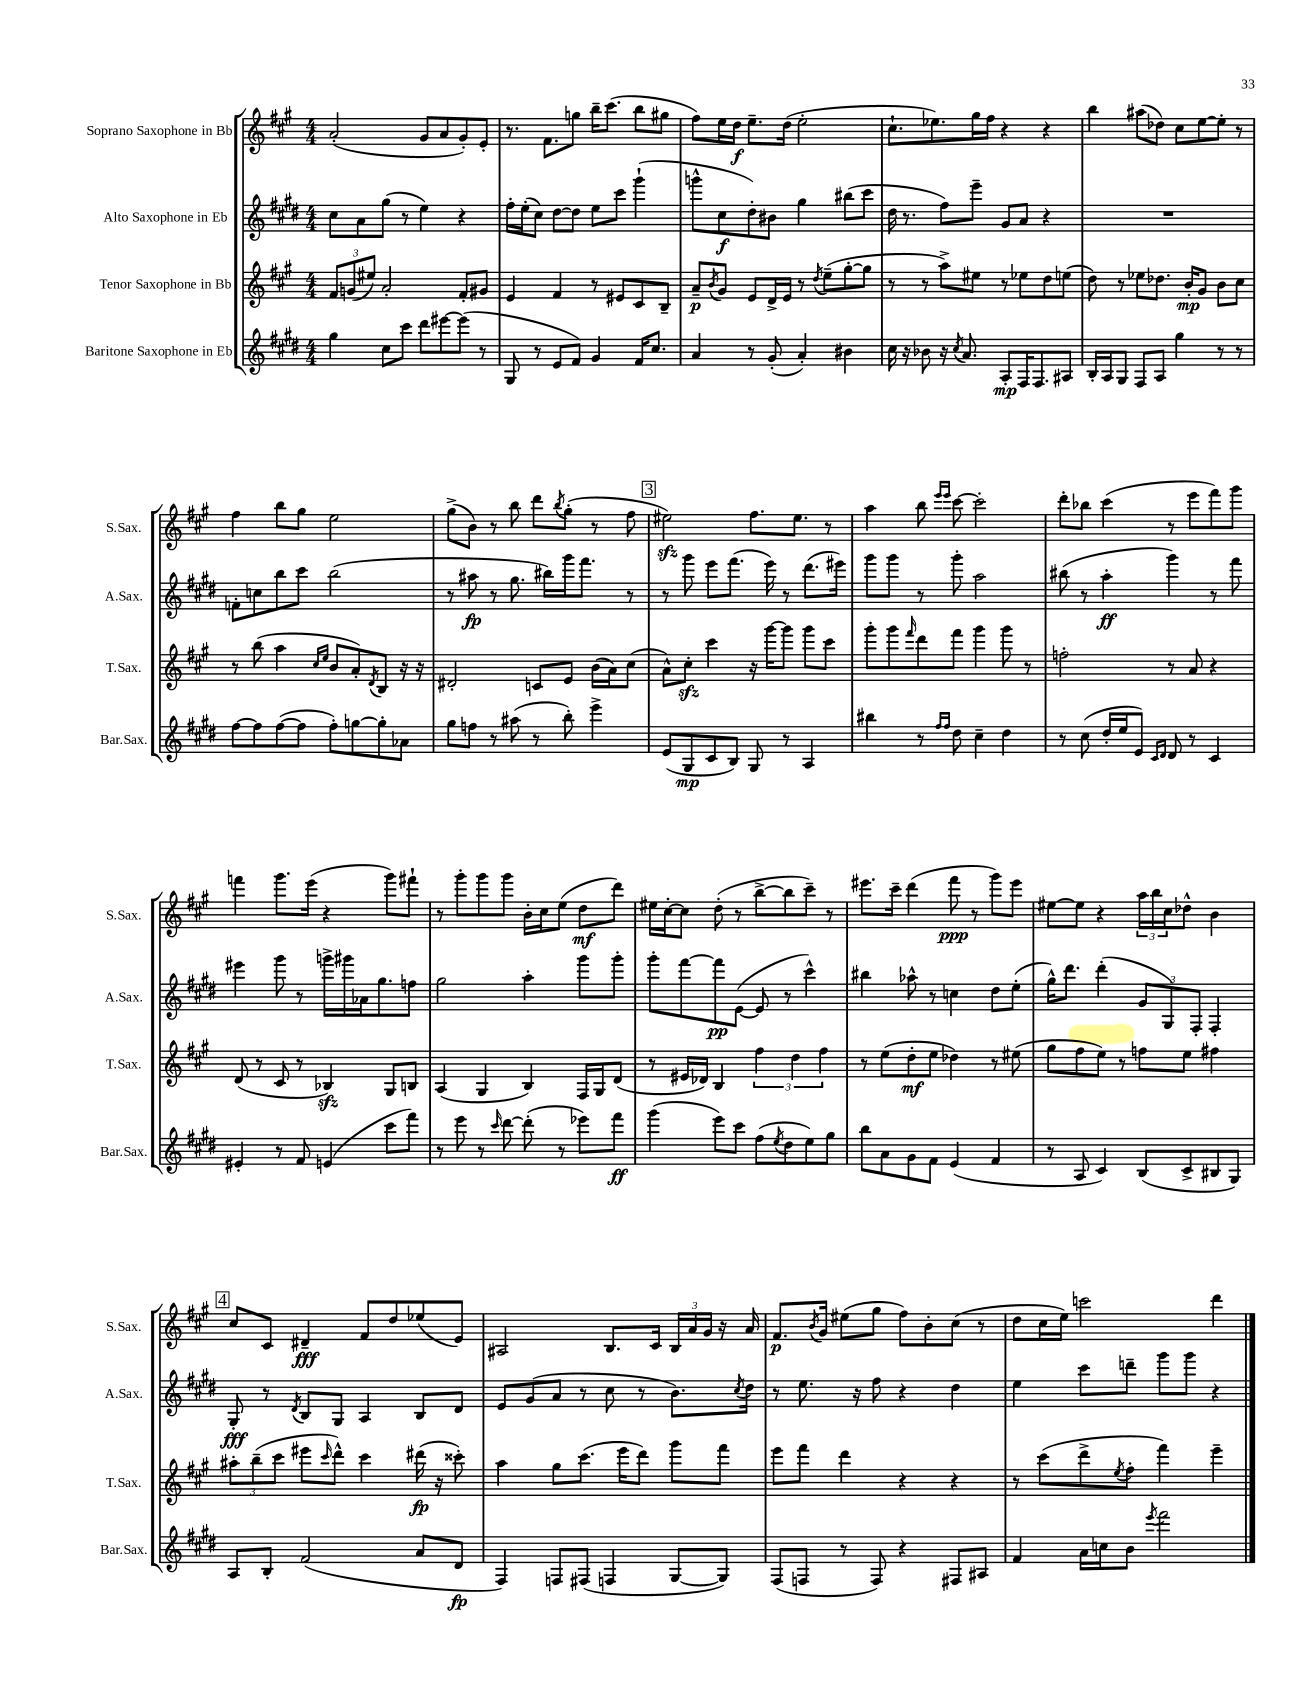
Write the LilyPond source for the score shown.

<<
\new StaffGroup <<
\new Staff = "s0" \with { instrumentName = "Soprano Saxophone in Bb" shortInstrumentName = "S.Sax." } {
    \clef treble \key a \major \numericTimeSignature \time 4/4
    a'2-.( gis'8 a'8 gis'8-.) e'8-. |
    r8. fis'8. g''8 b''16-- cis'''8.( b''8 gis''8 |
    fis''8) e''16 d''16\f e''8.-- d''16( e''2-. |
    cis''8.-! ees''8.) gis''16 fis''16 r4 r4 |
    b''4 ais''8( des''8) cis''8 e''8~ e''8-. r8 |
    fis''4 b''8 gis''8 e''2 |
    gis''8->( b'8) r8 b''8 d'''8 \acciaccatura { b''8 } gis''8-.( r8 fis''8 |
    \mark \markup { \box "3" } eis''2\sfz) fis''8. eis''8. r8 |
    a''4 b''8 \grace { e'''16 e'''16 } cis'''8~ cis'''2-. |
    d'''8-. bes''8 cis'''4( r8 e'''8 fis'''8) gis'''8 |
    f'''4 gis'''8. e'''16( r4 gis'''8) fis'''8-! |
    r8 gis'''8-. gis'''8 gis'''8 b'16-. cis''16 e''8( d''8\mf d'''8) |
    eis''16 cis''16~-. cis''8 d''8-.( r8 b''8~-> b''8 cis'''8--) r8 |
    eis'''8. cis'''16-- d'''4( fis'''8\ppp r8 gis'''8) eis'''8 |
    eis''8~ eis''8 r4 \tuplet 3/2 { a''16 b''16 cis''16 } des''8-^ b'4 |
    \mark \markup { \box "4" } cis''8 cis'8 dis'4--\fff fis'8 d''8 ees''8( e'8) |
    ais2 b8. cis'16 \tuplet 3/2 { b16 a'16 gis'16 } r16 a'16 |
    fis'8.\p \acciaccatura { b'8 } gis'16 eis''8( gis''8 fis''8) b'8-. cis''8( r8 |
    d''8 cis''16 e''16) c'''2 d'''4 \bar "|." |
}
\new Staff = "s1" \with { instrumentName = "Alto Saxophone in Eb" shortInstrumentName = "A.Sax." } {
    \clef treble \key e \major \numericTimeSignature \time 4/4
    cis''8 a'8 gis''8( r8 e''4) r4 |
    fis''16-. e''16-.( cis''8) dis''8~ dis''8 e''8 cis'''8 gis'''4-!( |
    g'''8-^ cis''8\f dis''8-.) bis'8 gis''4 bis''8( cis'''8 |
    dis''16 r8. fis''8) e'''8-- gis'8 a'8 r4 |
    R1 |
    f'8-. c''8 b''8 cis'''8 b''2( |
    r8 ais''8\fp r8 gis''8. bis''16) gis'''16 fis'''8. r8 |
    \mark \markup { \box "3" } r8 gis'''8 e'''8 fis'''8.( e'''16) r8 dis'''8.( eis'''16) |
    gis'''8 gis'''8 r8 gis'''8-. a''2 |
    bis''8( r8 a''4-.\ff gis'''4) r8 fis'''8 |
    eis'''4 gis'''8 r8 g'''16-> gis'''16 aes'16 gis''8. f''8 |
    gis''2 a''4-. gis'''8 gis'''8-. |
    gis'''8-. fis'''8~ fis'''8\pp e'8~( e'8 r8 cis'''4-^) |
    bis''4 aes''8-^ r8 c''4 dis''8 e''8-.( |
    gis''16-^) dis'''8. dis'''4-.( \tuplet 3/2 { gis'8 gis8) fis8-. } fis4-. |
    \mark \markup { \box "4" } gis8-.\fff r8 \acciaccatura { dis'8 } b8 gis8 a4 b8 dis'8 |
    e'8 gis'8( a'8 r8 cis''8 r8 b'8.) \acciaccatura { cis''8 } dis''16 |
    r8 e''8. r16 fis''8 r4 dis''4 |
    e''4 cis'''8 d'''8-- gis'''8 gis'''8 r4 \bar "|." |
}
\new Staff = "s2" \with { instrumentName = "Tenor Saxophone in Bb" shortInstrumentName = "T.Sax." } {
    \clef treble \key a \major \numericTimeSignature \time 4/4
    \tuplet 3/2 { fis'8 g'8( eis''8) } a'2-. fis'8-. gis'8 |
    e'4 fis'4 r8 eis'8 cis'8 b8-- |
    a'8--\p \acciaccatura { b'8 } gis'8 e'8 d'16-> e'16 r8 \acciaccatura { d''8 } e''8--( gis''8~-. gis''8 |
    r8 r8 a''8->) eis''8 r8 ees''8 d''8 e''8( |
    d''8) r8 ees''8 des''8. b'16-.\mp gis'8 b'8 cis''8 |
    r8 b''8( a''4 \grace { cis''16 e''16 } b'8 a'8-.) \acciaccatura { d'8 } b8 r16 r16 |
    dis'2-. c'8 e'8 b'16( a'16) cis''8( |
    \mark \markup { \box "3" } a'8-^) cis''8-.\sfz cis'''4 r16 gis'''16~ gis'''8 gis'''8 cis'''8 |
    gis'''8-. gis'''8 \grace { fis'''16 } d'''8 fis'''8 gis'''4 gis'''8 r8 |
    f''2-. r8 a'8 r4 |
    d'8( r8 cis'8 r8 bes4\sfz) gis8 b8 |
    a4( gis4 b4) fis16 gis16 d'8( |
    r8 eis'16 des'16) b4 \tuplet 3/2 { fis''4 d''4 fis''4 } |
    r8 e''8( d''8-.\mf e''8 des''4) r8 eis''8( |
    gis''8 fis''8 e''8) r8 f''8 e''8 fis''4 |
    \mark \markup { \box "4" } \tuplet 3/2 { ais''8-. b''8--( cis'''8 } eis'''8 \grace { cis'''16 } d'''8-^) cis'''4 dis'''16\fp( r16 cisis'''8-.) |
    a''4 gis''8 cis'''8.( e'''16 d'''8) gis'''8 fis'''8 |
    e'''8 fis'''8 d'''4 r4 r4 |
    r8 cis'''8( d'''8-> \acciaccatura { e''8 } fis''8-. fis'''4) e'''4-- \bar "|." |
}
\new Staff = "s3" \with { instrumentName = "Baritone Saxophone in Eb" shortInstrumentName = "Bar.Sax." } {
    \clef treble \key e \major \numericTimeSignature \time 4/4
    gis''4 cis''8 cis'''8 dis'''8 eis'''8~ eis'''8( r8 |
    gis8 r8 e'8 fis'8) gis'4 fis'16 cis''8. |
    a'4 r8 gis'8-.( a'4-.) bis'4 |
    cis''16 r16 bes'8 r16 \acciaccatura { cis''8 } a'8. a8-.\mp fis16 fis8. ais8 |
    b16-. a16 gis8 fis8 a8 gis''4 r8 r8 |
    fis''8~ fis''8 fis''8~( fis''8 fis''8-.) g''8~ g''8-. aes'8 |
    gis''8 f''8 r8 ais''8( r8 b''8-.) e'''4-> |
    \mark \markup { \box "3" } e'8( gis8\mp cis'8 b8) gis8 r8 a4 |
    bis''4 r8 \grace { fis''16 fis''16 } dis''8 cis''4-- dis''4 |
    r8 cis''8( dis''16-. e''16 e'8) \grace { cis'16 dis'16 } dis'8 r8 cis'4 |
    eis'4-. r8 fis'8 e'4( cis'''8 fis'''8) |
    r8 e'''8 r8 \grace { cis'''16 } dis'''8~ dis'''8-.( r8 ees'''8) fis'''8\ff |
    gis'''4( e'''8) cis'''8 fis''8( \acciaccatura { e''8 } dis''8 e''8) gis''8 |
    b''8 a'8 gis'8 fis'8 e'4( fis'4 |
    r8 a8 cis'4) b8( cis'8-> bis8 gis8) |
    \mark \markup { \box "4" } a8 b8-. fis'2( a'8 dis'8\fp |
    fis4) f8 fis8( f4 gis8~ gis8) |
    fis8( f8 r8 f8) r4 fis8 ais8 |
    fis'4 a'16 c''16 b'8 \acciaccatura { e'''8 } fis'''2 \bar "|." |
}
>>
>>
\layout { \context { \Score \remove "Bar_number_engraver" } }
